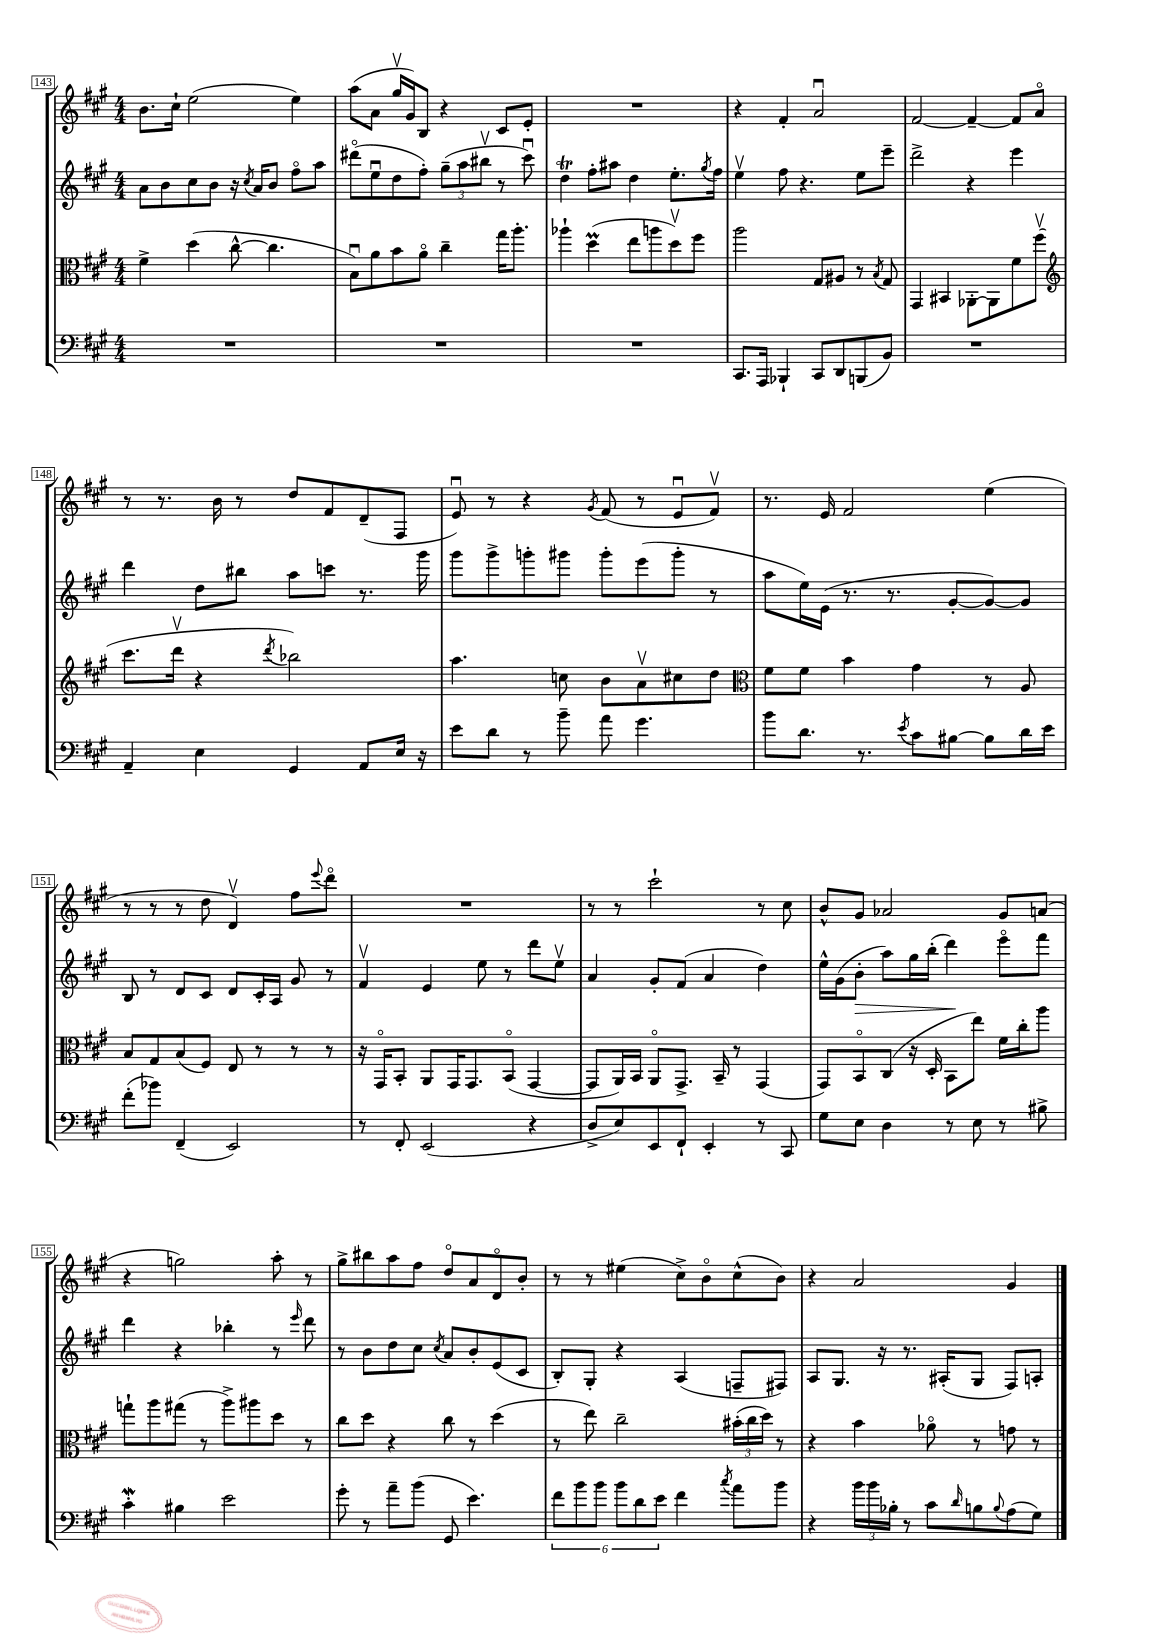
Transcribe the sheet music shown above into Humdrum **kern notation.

**kern	**kern	**kern	**kern
*staff4	*staff3	*staff2	*staff1
*clefF4	*clefC3	*clefG2	*clefG2
*k[f#c#g#]	*k[f#c#g#]	*k[f#c#g#]	*k[f#c#g#]
*M4/4	*M4/4	*M4/4	*M4/4
1r	4f#^	8a	8.b
.	.	8b	.
.	.	.	16cc#`
.	(4dd	8cc#	(2ee
.	.	8b	.
.	[8cc#^^	16r	.
.	.	8qcc#	.
.	.	16a	.
.	4.cc#]	8b	.
.	.	8ff#o	4ee)
.	.	8aa	.
=	=	=	=
1r	8Bu)	(8ddd#o	(8aa
.	8a	8eeu	8a
.	8b	8dd	16gg#v
.	.	.	16g#)
.	8ao	8ff#')	8B
.	4cc#~	(12gg#~	4r
.	.	12aa	.
.	.	12bb#v	.
.	16gg#	8r	8c#
.	8.aa'	.	.
.	.	8ccc#u)	8e'
=	=	=	=
1r	4aa-`	4dd	1r
.	(4dd	8ff#'	.
.	.	8aa#	.
.	8ee	4dd	.
.	8aa	.	.
.	8ddv)	8.ee'	.
.	8ff#	.	.
.	.	8qgg#	.
.	.	16ff#	.
=	=	=	=
8.CC#	2aa	4eev	4r
16AAA	.	.	.
4BBB-`	.	8ff#	4f#'
.	.	4.r	.
8CC#	8G#	.	2au
8DD	8A#	.	.
(8BBB	8r	8ee	.
.	8qB	.	.
8BB)	8G#	8eee~	.
=	=	=	=
1r	4GG#	2ddd^	[2f#
.	4BB#	.	.
.	[8AA-'	4r	4f#~_
.	8AA-]	.	.
.	8f#	4eee	8f#]
.	(8ff#v	.	8ao
=	=	=	=
*	*clefG2	*	*
4AA~	8.ccc#	4ddd	8r
.	.	.	8.r
.	16dddv	.	.
4E	4r	8dd	.
.	.	.	16b
.	.	8bb#	8r
.	8qddd	.	.
4GG#	2bb-)	8aa	8dd
.	.	8ccc	8f#
8AA	.	8.r	(8d~
16E	.	.	8F#
16r	.	16ggg#	.
=	=	=	=
8e	4.aa	8ggg#	8eu)
8d	.	8ggg#^	8r
8r	.	8ggg'	4r
8b~	8cc	8ggg#	.
.	.	.	8qg#
8a	8b	8ggg#'	(8f#
4.g#	8av	(8eee	8r
.	8cc#	8ggg#'	8eu
.	8dd	8r	8f#v)
=	=	=	=
*	*clefC3	*	*
8b	8f#	8aa	8.r
8.d	8f#	16ee)	.
.	.	(16e	16e
.	4b	8.r	2f#
8.r	.	.	.
.	.	8.r	.
8qe	.	.	.
8c#	4g#	.	.
[8B#	.	[8g#'	.
8B#]	8r	8g#_)	(4ee
16d	8A	8g#]	.
16e	.	.	.
=	=	=	=
(8f#'	8B	8B	8r
8b-)	8G#	8r	8r
(4FF#~	(8B	8d	8r
.	8F#)	8c#	8dd
2EE)	8E	8d	4dv)
.	8r	16c#'	.
.	.	16A	.
.	8r	8g#	8ff#
.	.	.	8qqeee
.	8r	8r	8dddo
=	=	=	=
8r	16r	4f#v	1r
.	16GG#o	.	.
8FF#'	8BB'	.	.
(2EE	8AA	4e	.
.	16GG#	.	.
.	8.GG#	.	.
.	.	8ee	.
.	(8BBo	8r	.
4r	[4GG#	8ddd	.
.	.	8eev	.
=	=	=	=
8D^	8GG#]	4a	8r
8E)	16AA)	.	8r
.	16BB	.	.
8EE	8AAo	8g#'	2ccc#`
8FF#`	8.GG#^	(8f#	.
4EE'	.	4a	.
.	16BB~	.	.
.	8r	.	.
8r	(4GG#	4dd)	8r
8CC#	.	.	8cc#
=	=	=	=
8G#	8GG#)	16ee^^	8b^^
.	.	(16g#	.
8E	8BBo	8b'	8g#
4D	(8C#	8aa)	2a-
.	16r	16gg#	.
.	16D'	(16bb'	.
8r	8BB	4ddd)	.
8E	8ee)	.	.
8r	16f#	8eeeo	8g#
.	16cc#'	.	.
8B#^	8aa	8fff#	(8a
=	=	=	=
4c#'	8gg`	4ddd	4r
.	8aa	.	.
4B#	(8gg#	4r	2gg)
.	8r	.	.
2e	8aa^)	4bb-'	.
.	8aa#	.	.
.	8dd	8r	8aa'
.	.	16qqeee	.
.	8r	8ddd	8r
=	=	=	=
8g#'	8cc#	8r	8gg#^
8r	8dd	8b	8bb#
8a~	4r	8dd	8aa
(8b	.	8cc#	8ff#
.	.	8qcc#	.
8GG#	8cc#	8a	8ddo
4.e)	8r	8b'	8a
.	(4dd	(8e	8do
.	.	8c#	8b'
=	=	=	=
12f#	8r	8B')	8r
12b	.	.	.
.	8ee)	8G#'	8r
12b	.	.	.
12b	2cc#~	4r	(4ee#
12d	.	.	.
12e	.	.	.
4f#	.	(4A	8cc#^)
.	.	.	8bo
8qcc#	.	.	.
8a	(24b#'	8F~	(8cc#^^
.	24cc#	.	.
.	24dd)	.	.
8b	8r	8F#)	8b)
=	=	=	=
4r	4r	8A	4r
.	.	8.G#	.
24b	4b	.	2a
24b	.	.	.
.	.	16r	.
24B-'	.	.	.
8r	.	8.r	.
8c#	8a-o	.	.
.	.	(16A#'	.
16qqd	.	.	.
8B	8r	8G#	.
8qqB	.	.	.
(8A	8g	8F#)	4g#
8G#)	8r	8A'	.
==	==	==	==
*-	*-	*-	*-
